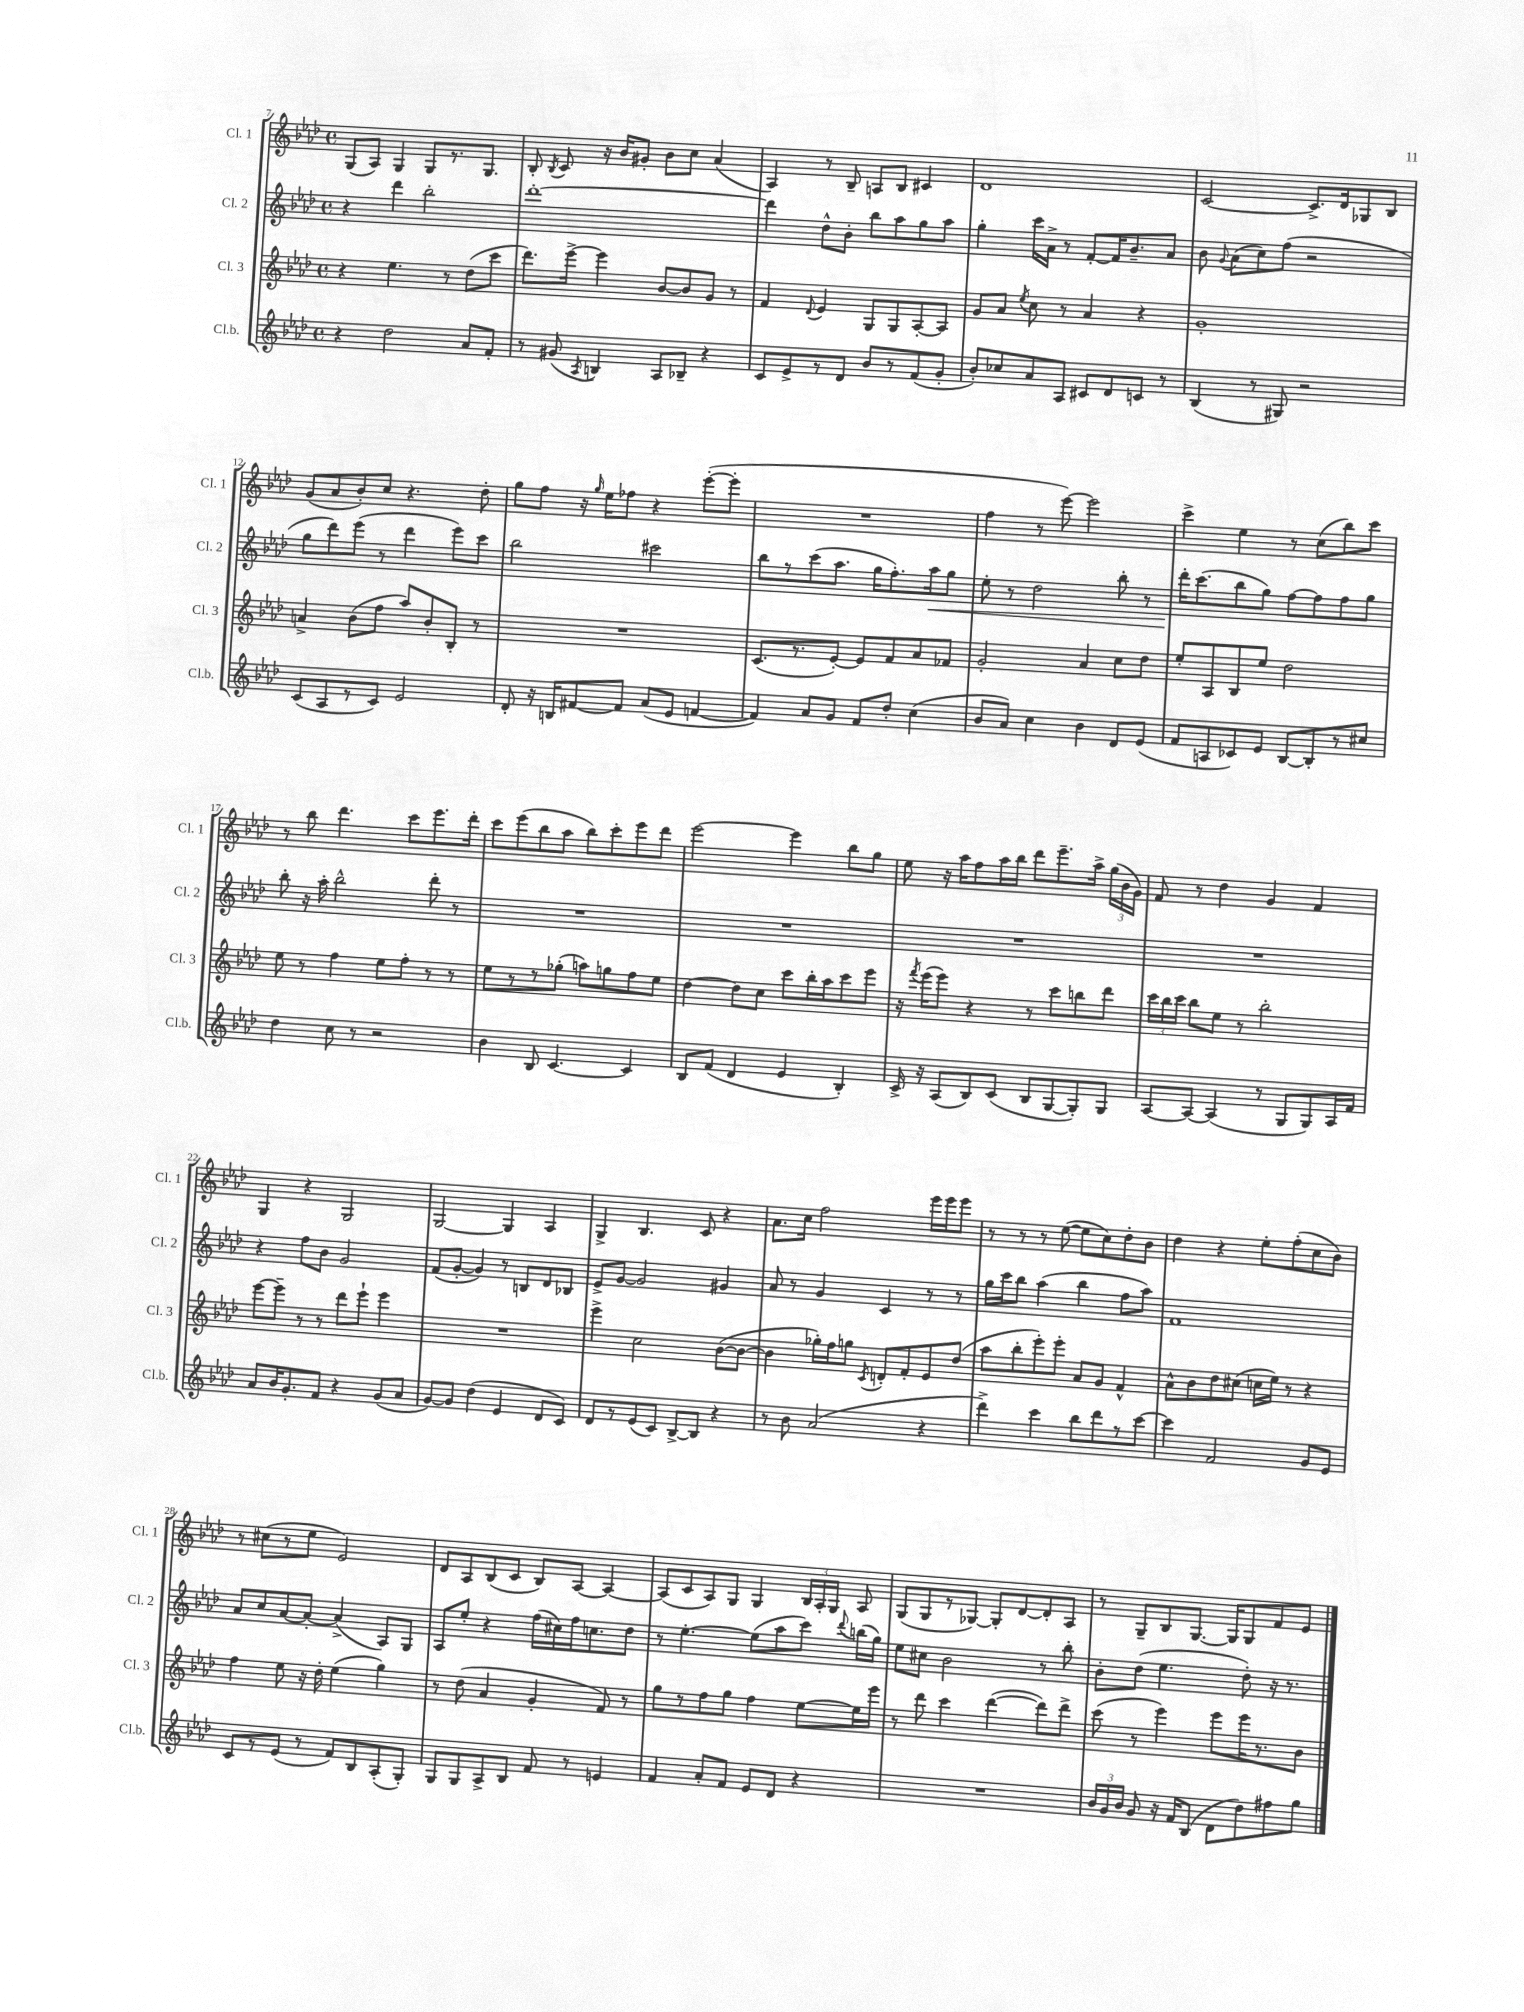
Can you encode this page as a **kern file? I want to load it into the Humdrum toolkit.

**kern	**kern	**kern	**kern
*staff4	*staff3	*staff2	*staff1
*clefG2	*clefG2	*clefG2	*clefG2
*k[b-e-a-d-]	*k[b-e-a-d-]	*k[b-e-a-d-]	*k[b-e-a-d-]
*M4/4	*M4/4	*M4/4	*M4/4
*met(c)	*met(c)	*met(c)	*met(c)
4r	4r	4r	(8G/L
.	.	.	8A-/J)
2dd-\	4.ee-\	4ddd-\	4G/
.	.	2bb-'\	8G/L
.	8r	.	8.r
8a-/L	(8dd-\L	.	.
.	.	.	8.G/J
8f'/J	8ccc\J	.	.
=	=	=	=
8r	8.ddd-\L)	[1ddd-'	8B-'/
.	.	.	8qB-/
(8g#/	.	.	8c/
.	[16eee-^\Jk	.	.
8qA-/	.	.	.
4B/)	4eee-\]	.	16r
.	.	.	16b-/LK
.	.	.	8g#'/J
8A-/L	[8b-/L	.	8b-\L
8B-~/J	8b-/]	.	8cc\J
4r	8g/J	.	(4a-/
.	8r	.	.
=	=	=	=
8c/L	4f/	4ddd-\]	4A-/)
8e-^/	.	.	.
.	8qqd-/	.	.
8r	4e-/	8dd-^^\L	8r
8d-/J	.	8b-'\J	8B-~/
8b-/L	8G/L	8bb-\L	8A/L
8r	8G/	8aa-\	8B-/J
(8f/	[8A-'/	8gg\	4c#/
8g'/J	8A-/]J	8aa-\J	.
=	=	=	=
8b-'/L)	8g/L	4gg'\	1d-
8cc-/	8a-/J	.	.
.	8qee-/	.	.
8a-/	8cc\	16ccc\LL	.
.	.	16a-^\JJ	.
8A-/J	8r	8r	.
8c#/L	4a-/	[8f'/L	.
8d-/	.	16f/]K	.
.	.	8.b-~/	.
8c/J	4r	.	.
8r	.	8a-/J	.
=	=	=	=
(4B-/	1g'	8b-\	[2c/
.	.	8qqg/	.
.	.	(8a-\L	.
8r	.	8cc\)	.
8G#/)	.	(8ff\J	.
2r	.	2r	8.c^/]L
.	.	.	16d-/k
.	.	.	8G-/
.	.	.	8B-/J
=	=	=	=
(8c/L	4a^/	8gg\L	(8g/L
8A-/	.	8ddd-\)	8a-/
8r	(8b-\L	(8eee-\J	8b-'/)
8c/J)	8ff\J	8r	8cc/J
2e-/	8aa-/L)	4ddd-\	4.r
.	8b-'/	.	.
.	8B-'/J	8eee-\L)	.
.	8r	8ccc\J	8dd-'\
=	=	=	=
8d-'/	1r	2bb-\	8gg\L
16r	.	.	8ff\J
16B/LK	.	.	.
[8f#/	.	.	16r
.	.	.	16qqgg/
.	.	.	16ee-\LK
8f#/]J	.	.	8ff-\J
(8a-/L	.	2ccc#\	4r
8e-/J	.	.	.
[4f/	.	.	([8eee-'\L
.	.	.	8eee-'\]J
=	=	=	=
4f/])	(8.c/L	8bb-\L	1r
.	.	8r	.
.	8.r	.	.
8a-/L	.	(8ccc\	.
8g/J	[8e-'/J)	8.aa-\J	.
8f/L	8e-/]L	.	.
.	.	16gg\LK	.
8dd-'/J	8f/	8.ff'\)	.
(4cc\	8a-/	.	.
.	.	16aa-\k	.
.	8f-/J	8gg\J	.
=	=	=	=
8b-/L	2g'/	8ee-'\	4ff\
8a-/J)	.	8r	.
4cc\	.	2dd-\	8r
.	.	.	[8eee-\)
4b-\	4a-/	.	2eee-\]
8d-/L	8cc\L	8bb-'\	.
(8e-/J	8dd-\J	8r	.
=	=	=	=
8f/L	8ee-'/L	16ddd-'\LK	4ccc^\
.	.	(8.ccc\	.
8A/	8A-/	.	.
8c-/)	8B-/	8bb-\	4ee-\
8e-/J	8ee-/J	8gg\J)	.
[8B-/L	2dd-\	[8ff\L	8r
8B-'/]	.	8ff\]	(8cc\L
8r	.	8ff\	8bb-\)
8cc#/J	.	8gg\J	8ccc\J
=	=	=	=
4dd-\	8ee-\	8bb-'\	8r
.	8r	16r	8bb-\
.	.	16aa-'\	.
8cc\	4ff\	2bb-^^\	4.ddd-\
8r	.	.	.
2r	8ee-\L	.	.
.	8ff'\J	.	8ccc\L
.	8r	8ddd-'\	8.eee-\
.	8r	8r	.
.	.	.	16ddd-'\Jk
=	=	=	=
4b-\	8ee-\L	1r	8ccc\L
.	8r	.	(8eee-\
8B-/	8r	.	8bb-\
[4.c/	(8gg-'\J	.	8aa-\J
.	8aa\L)	.	8bb-\L)
.	8gg\	.	8ccc'\
4c/]	8ff\	.	8eee-\
.	8ee-\J	.	8ddd-\J
=	=	=	=
8B-/L	[4dd-\	1r	[2eee-\
(8f/J	.	.	.
4d-/	8dd-\]L	.	.
.	8cc\J	.	.
4e-/	8ccc\L	.	4eee-\]
.	16bb-'\L	.	.
.	16aa-\J	.	.
4B-'/)	8ccc\	.	8bb-\L
.	8eee-\J	.	8gg\J
=	=	=	=
16c^/	16r	1r	8ee-\
.	8qfff/	.	.
16r	(16eee-\LK	.	.
(8A-/L	8eee-\J)	.	16r
.	.	.	16aa-\LK
8B-/)	4r	.	8ff\
(8c/J	.	.	16aa-\L
.	.	.	16bb-\JJ
8B-/L	8r	.	8ddd-\L
[8G/	8ccc\L	.	8.eee-~\
8G'/])	8bb\	.	.
.	.	.	16aa-^\Jk
8G/J	8ddd-\J	.	(24gg\LL
.	.	.	24b-\
.	.	.	24g\JJ)
=	=	=	=
[8A-/L	24ccc\LL	1r	8f/
.	24bb-\	.	.
.	24ccc\JJ	.	.
8A-/_J	8bb-\L	.	8r
(4A-/]	8ee-\J	.	4dd-\
.	8r	.	.
8r	2bb-'\	.	4g/
8G/L	.	.	.
8G/)	.	.	4f/
16A-/L	.	.	.
16f/JJ	.	.	.
=	=	=	=
8a-/L	[8eee-\L	4r	4G/
16b-/K	8eee-~\]J	.	.
8.g'/	.	.	.
.	8r	8ff\L	4r
8f/J	8r	8b-\J	.
4r	8ddd-\L	2g/	2G/
.	8eee-`\J	.	.
(8g/L	4eee-\	.	.
8a-/J	.	.	.
=	=	=	=
[8g/L)	1r	(8f/L	[2G/
8g/]J	.	[8g'/J	.
(4dd-\	.	4g/])	.
4e-/	.	8r	4G/]
.	.	8B/L	.
8d-/L	.	8d-/	4A-/
8c/J)	.	8B-/J	.
=	=	=	=
8d-/L	4eee-^\	8e-^/L	4G^/
8r	.	[8g/J	.
(8e-/	2cc\	2g/]	4.B-/
8c/J)	.	.	.
[8B-^/L	.	.	.
8B-/]J	.	.	8c/
4r	([8b-\L	4g#/	4r
.	8b-\_J	.	.
=	=	=	=
8r	4b-\]	8a-/	8.a-\L
8b-\	.	8r	.
.	.	.	16cc\Jk
(2a-/	16gg-'\LL)	4g/	2ff\
.	16ff\J	.	.
.	8gg\J	.	.
.	8qc/	.	.
.	8d'/L	4c/	.
.	8f'/	.	.
4r	8e-/	8r	16eee-\LL
.	.	.	16eee-\J
.	(8dd-/J	8r	8eee-\J
=	=	=	=
4ddd-^\)	8aa-\L	16gg\LL	8r
.	.	16ccc\J	.
.	8bb-'\	8bb-\J	8r
4ccc\	8eee-'\)	(4aa-\	8r
.	8eee-'\J	.	([8ee-\
8bb-\L	8a-/L	4bb-\	8ee-\]L
8ddd-\	8g/J	.	8cc\)
8r	4f^^/	8ff\L	8dd-'\
[8ccc\J	.	8aa-\J)	8b-\J
=	=	=	=
4ccc\]	8a-^^\L	1f	4dd-\
.	8b-\	.	.
2f/	8dd-\	.	4r
.	(8cc#\J	.	.
.	16cc\LL	.	8ee-'\L
.	16ee-\JJ)	.	.
.	8r	.	(8ff'\
8g/L	4r	.	8cc\
8e-/J	.	.	8b-\J)
=	=	=	=
8c/L	4ff\	8a-/L	8r
8r	.	8cc/	(8cc#\L
(8e-/J	8ee-\	[8a-/	8r
8r	16r	8a-'/_J	8ee-\J
.	16dd-'\	.	.
8f/L)	(4ee-\	(4a-^/]	2e-/)
8B-/	.	.	.
(8A-'/	4gg\)	8A-/L)	.
8G'/J)	.	8G/J	.
=	=	=	=
8G/L	8r	8A-/L	8d-/L
8G/	(8dd-\	8ee-'/J	8A-/
8A-^/	4a-/	4r	(8B-/
8B-/J	.	.	8c/J
8f/	4g'/	(16ff\LL	8B-/L)
.	.	16cc#\)	.
8r	.	16ff\J	[8A-/J
.	.	8.cc\	.
4e/	8f/)	.	4A-/_
.	8r	8dd-\J	.
=	=	=	=
4f/	8gg\L	8r	(8A-/]L
.	8r	[4.ee-'\	8c/
8a-'/L	8ff\	.	8A-/)
8f/J	8gg\J	.	8G/J
8e-/L	4ff\	(8ee-\]L	4G/
8d-/J	.	8aa-\	.
4r	[8ee-\L	8ccc\J)	24B-/LL
.	.	.	24A-'/
.	.	.	24G/JJ
.	.	8qqddd-/	.
.	16ee-\]L	(16bb\LL	8A-/
.	16eee-\JJ	16gg\JJ)	.
=	=	=	=
1r	8r	8ee-\L	(8G/L
.	8ddd-\	8cc#\J	8G/
.	4ccc\	2b-\	8r
.	.	.	[8G-/J)
.	([4ddd-\	.	8G-'/]L
.	.	.	[8d-/
.	8ddd-\]L)	8r	8d-'/]
.	8ddd-^\J	8bb-'\	8A-/J
=	=	=	=
24b-/LL	(8ccc\	8b-'\L	8r
24g/	.	.	.
24b-/JJ	.	.	.
8g/	8r	(8dd-\J	8G~/L
16r	4eee-\)	4.ee-\	8B-/
16f/LK	.	.	.
(8B-/J	.	.	[8.G/J
8d-\L	8eee-\L	.	.
.	.	.	16G/]LK
8dd-\)	16eee-\K	8dd-'\)	8G/
.	8.r	.	.
8ff#\	.	16r	8f/
.	.	8.r	.
8gg\J	8b-\J	.	8e-/J
==	==	==	==
*-	*-	*-	*-
